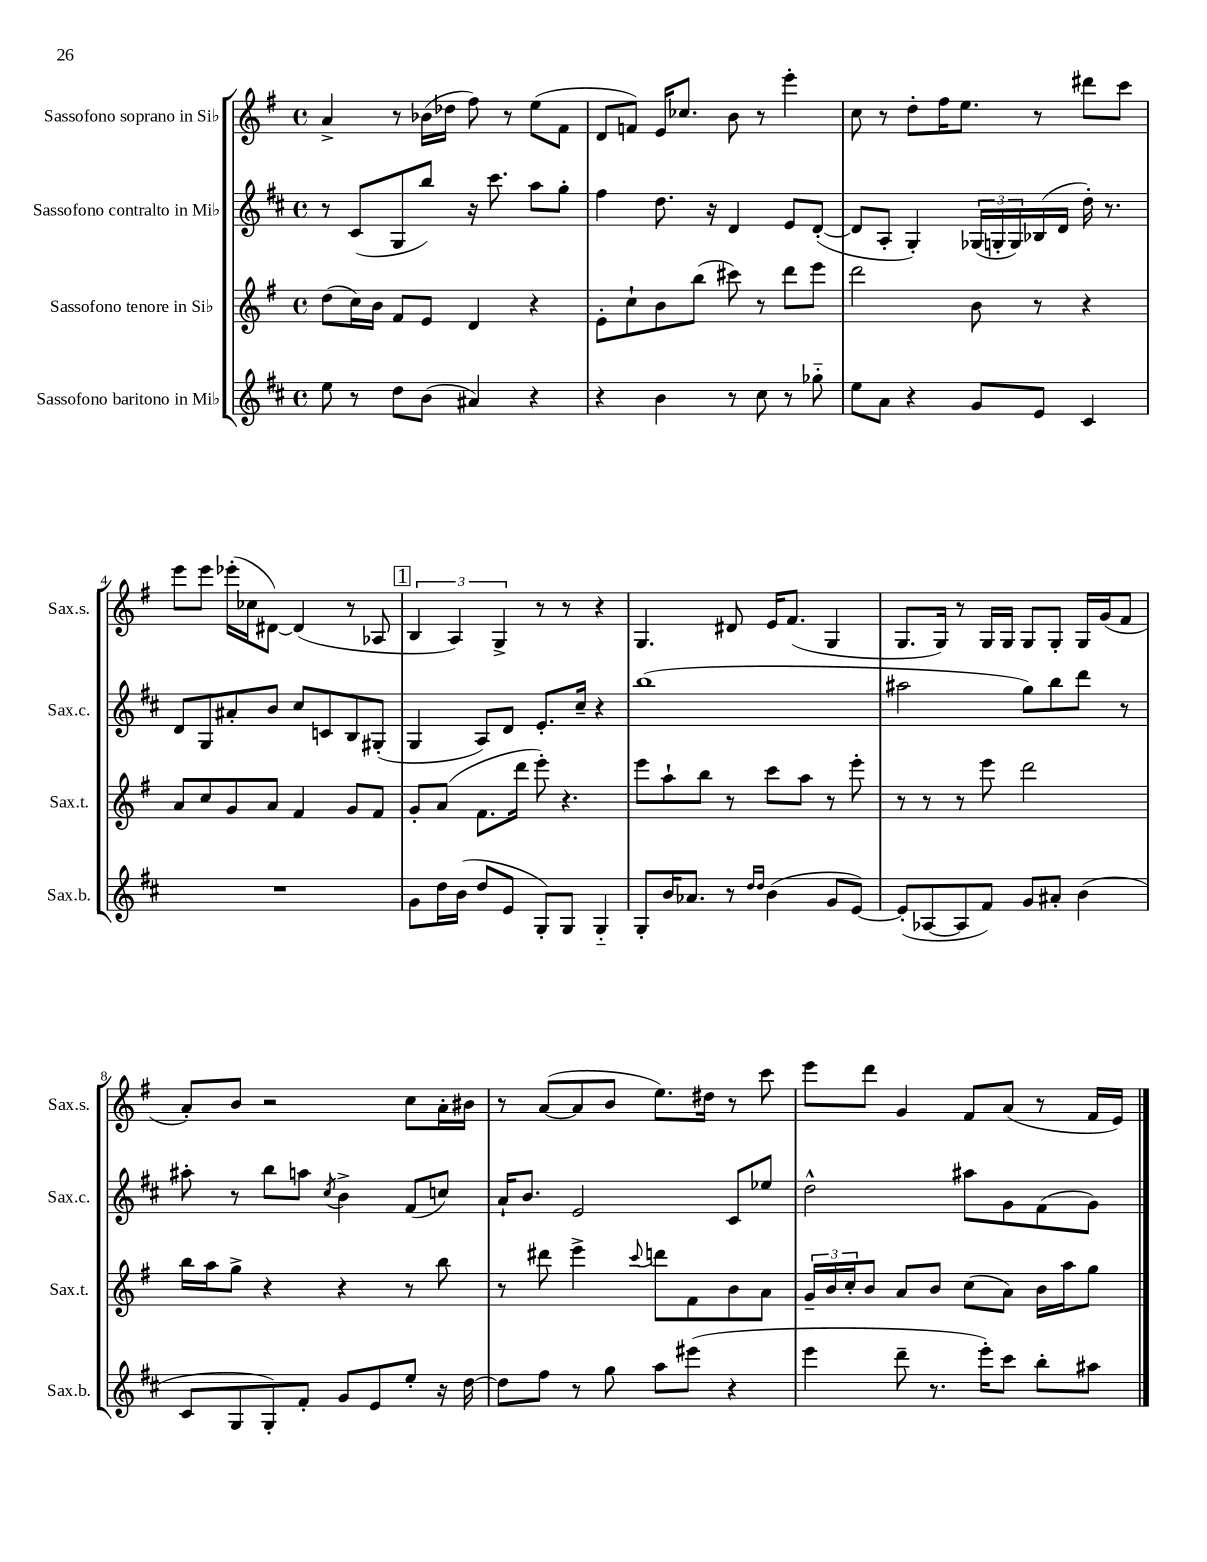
<<
\new StaffGroup <<
\new Staff = "s0" \with { instrumentName = "Sassofono soprano in Sib" shortInstrumentName = "Sax.s." } {
    \clef treble \key g \major \defaultTimeSignature \time 4/4
    a'4-> r8 bes'16( des''16 fis''8) r8 e''8( fis'8 |
    d'8 f'8) e'16 ces''8. b'8 r8 e'''4-. |
    c''8 r8 d''8-. fis''16 e''8. r8 dis'''8 c'''8 |
    e'''8 e'''8 ees'''16-.( ces''16 dis'8~) dis'4( r8 aes8 |
    \mark \markup { \box "1" } \tuplet 3/2 { b4 a4) g4-> } r8 r8 r4 |
    g4. dis'8 e'16 fis'8.( g4 |
    g8. g16) r8 g16 g16 g8 g8-. g16 g'16( fis'8 |
    a'8-.) b'8 r2 c''8 a'16-. bis'16 |
    r8 a'8~( a'8 b'8 e''8.) dis''16 r8 c'''8 |
    e'''8 d'''8 g'4 fis'8 a'8( r8 fis'16 e'16) \bar "|." |
}
\new Staff = "s1" \with { instrumentName = "Sassofono contralto in Mib" shortInstrumentName = "Sax.c." } {
    \clef treble \key d \major \defaultTimeSignature \time 4/4
    r8 cis'8( g8 b''8) r16 cis'''8. a''8 g''8-. |
    fis''4 d''8. r16 d'4 e'8 d'8~-.( |
    d'8 a8-. g4-.) \tuplet 3/2 { ges16( g16-. g16) } bes16( d'16 d''16-.) r8. |
    d'8 g8 ais'8-. b'8 cis''8 c'8 b8 gis8-.( |
    \mark \markup { \box "1" } g4 a8) d'8 e'8.-. cis''16-- r4 |
    b''1( |
    ais''2 g''8) b''8 d'''8 r8 |
    ais''8-. r8 b''8 a''8 \acciaccatura { cis''8 } b'4-> fis'8( c''8) |
    a'16-! b'8. e'2 cis'8 ees''8 |
    d''2-^ ais''8 g'8 fis'8( g'8) \bar "|." |
}
\new Staff = "s2" \with { instrumentName = "Sassofono tenore in Sib" shortInstrumentName = "Sax.t." } {
    \clef treble \key g \major \defaultTimeSignature \time 4/4
    d''8( c''16) b'16 fis'8 e'8 d'4 r4 |
    e'8-. c''8-! b'8 b''8( cis'''8) r8 d'''8 e'''8 |
    d'''2 b'8 r8 r4 |
    a'8 c''8 g'8 a'8 fis'4 g'8 fis'8 |
    \mark \markup { \box "1" } g'8-. a'8( fis'8. d'''16 e'''8-.) r4. |
    e'''8 a''8-! b''8 r8 c'''8 a''8 r8 e'''8-. |
    r8 r8 r8 e'''8 d'''2 |
    b''16 a''16 g''8-> r4 r4 r8 b''8 |
    r8 dis'''8 e'''4-> \appoggiatura { c'''8 } d'''8 fis'8 b'8 a'8 |
    \tuplet 3/2 { g'16-- b'16 c''16-. } b'8 a'8 b'8 c''8( a'8) b'16 a''16 g''8 \bar "|." |
}
\new Staff = "s3" \with { instrumentName = "Sassofono baritono in Mib" shortInstrumentName = "Sax.b." } {
    \clef treble \key d \major \defaultTimeSignature \time 4/4
    e''8 r8 d''8 b'8( ais'4) r4 |
    r4 b'4 r8 cis''8 r8 ges''8-_ |
    e''8 a'8 r4 g'8 e'8 cis'4 |
    R1 |
    \mark \markup { \box "1" } g'8 d''16 b'16( d''8 e'8 g8-.) g8 g4-_ |
    g8-. b'16 aes'8. r8 \grace { d''16 d''16 } b'4( g'8 e'8~) |
    e'8-.( aes8~ aes8 fis'8) g'8 ais'8-. b'4( |
    cis'8 g8 g8-.) fis'8-. g'8 e'8 e''8-. r16 d''16~ |
    d''8 fis''8 r8 g''8 a''8 eis'''8( r4 |
    e'''4 d'''8-- r8. e'''16-.) cis'''8 b''8-. ais''8 \bar "|." |
}
>>
>>
